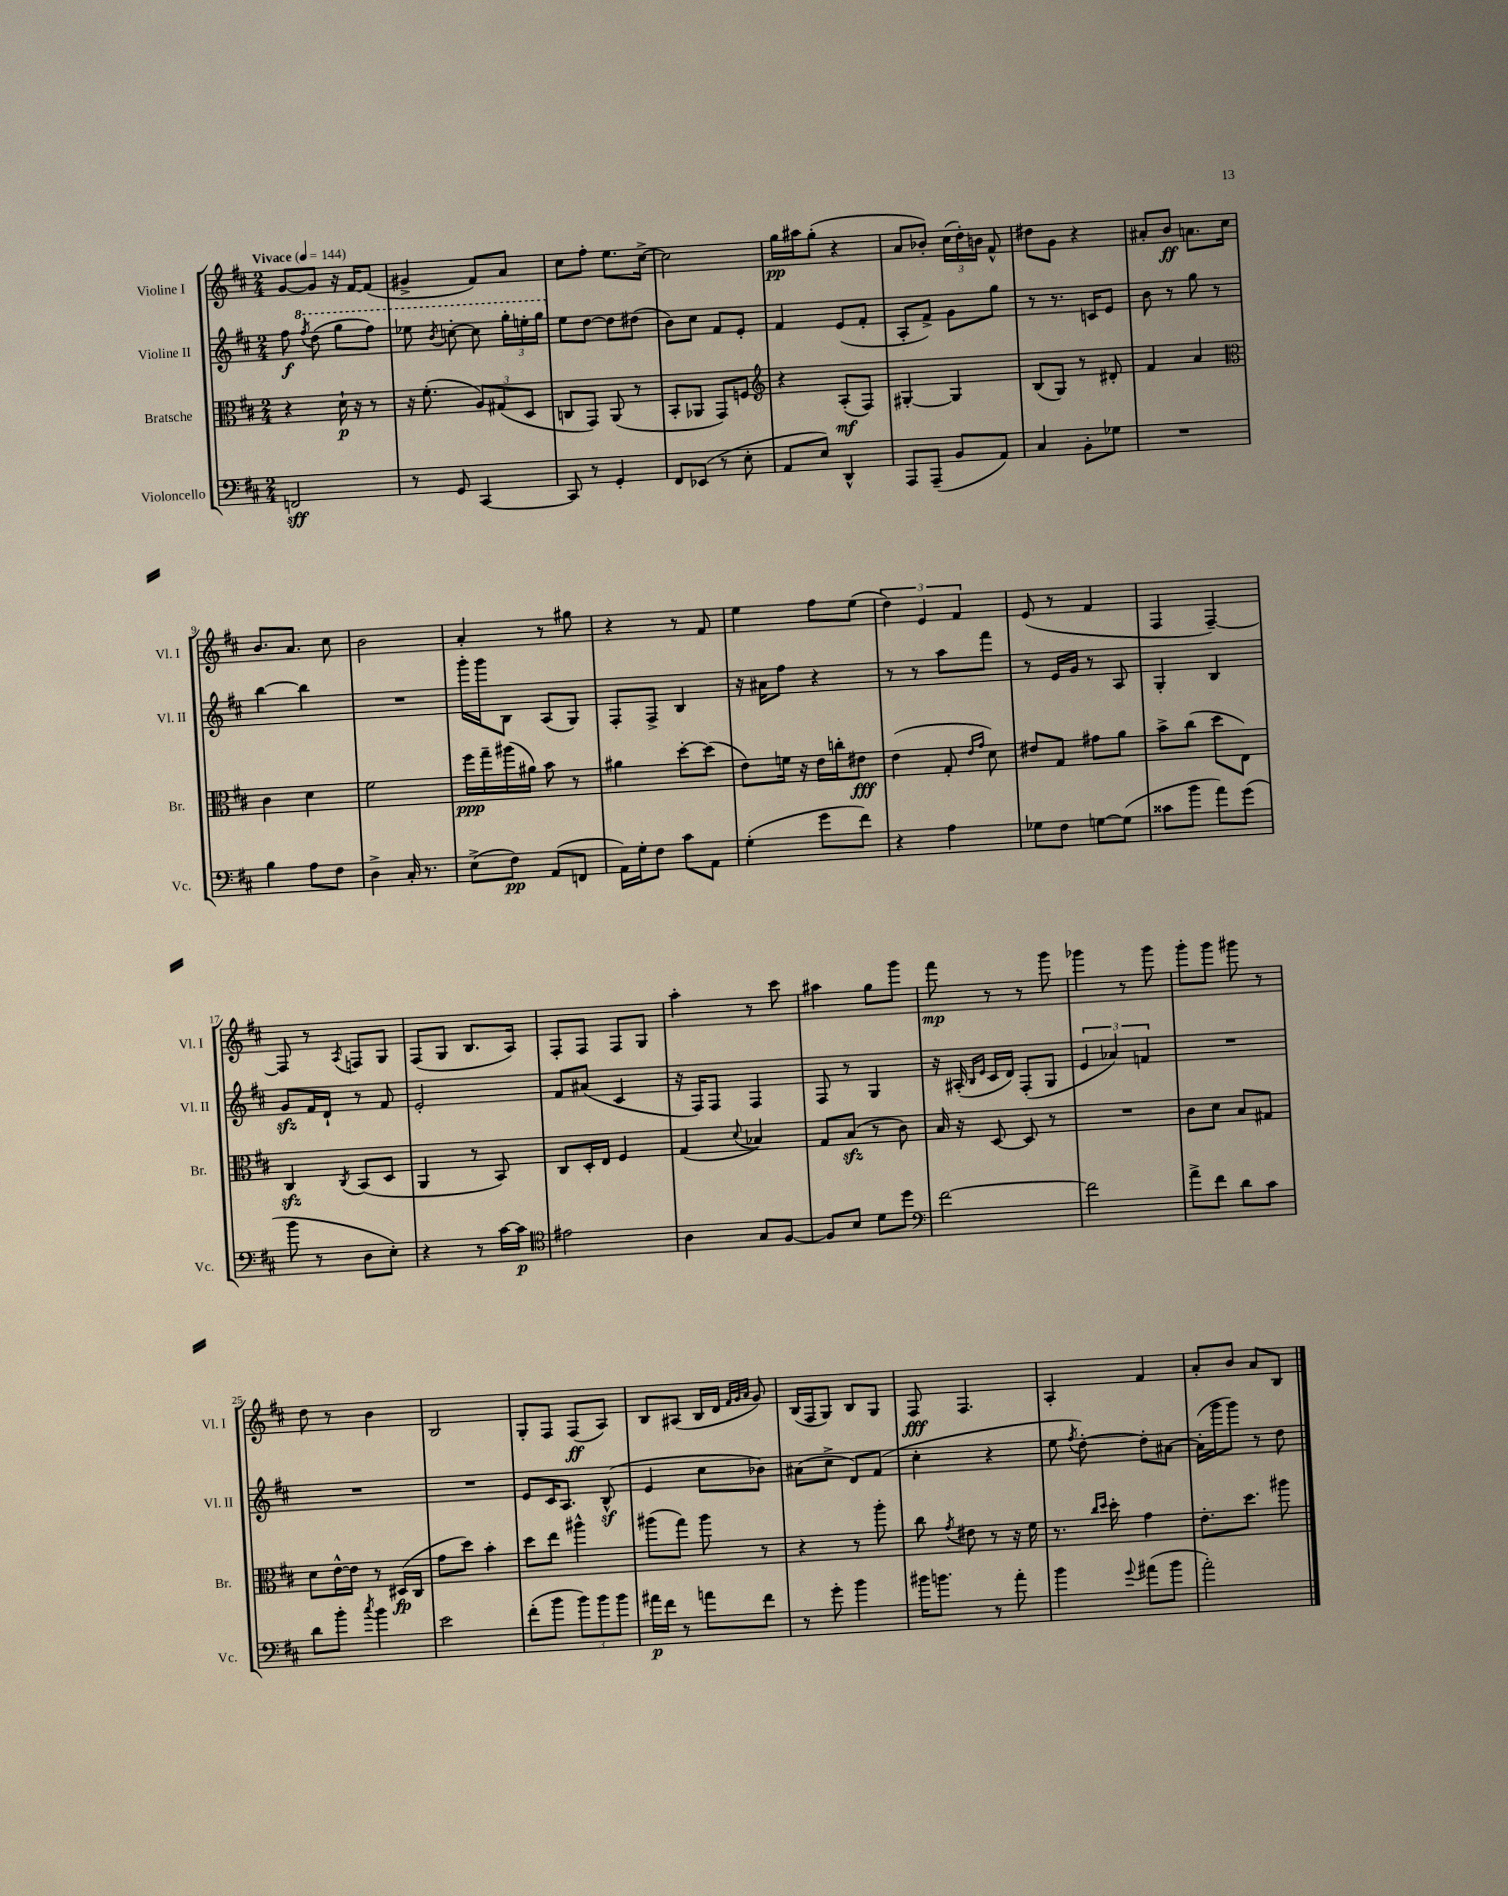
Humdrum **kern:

**kern	**kern	**kern	**kern
*staff4	*staff3	*staff2	*staff1
*clefF4	*clefC3	*clefG2	*clefG2
*k[f#c#]	*k[f#c#]	*k[f#c#]	*k[f#c#]
*M2/4	*M2/4	*M2/4	*M2/4
*MM144	*MM144	*MM144	*MM144
2FF	4r	8ff#	[8g
.	.	8qfff#	.
.	.	(8ddd	8g]
.	16d`	8ggg	16r
.	16r	.	[16f#
.	8r	8fff#)	(8f#]
=	=	=	=
8r	16r	8eee-	4g#^
.	(8.f#'	.	.
.	.	8qbb	.
8GG	.	[8ccc'	.
[4CC#	12A)	8ccc]	8f#)
.	(12G#	.	.
.	.	24ggg'	8a
.	12D	24eee'	.
.	.	24ggg	.
=	=	=	=
8CC#]	8C	8ee	8cc#
8r	8GG)	[8dd	8ff#'
4GG'	(8AA	8dd]	8.ee
.	8r	(8dd#	.
.	.	.	[16cc#^
=	=	=	=
8FF#	8BB'	8b)	2cc#]
(8EE-	8AA-	8cc#	.
8r	8GG)	8f#	.
8E'	8F	8e'	.
=	=	=	=
*	*clefG2	*	*
8AA	4r	4f#	16gg
.	.	.	16aa#
8E)	.	.	(8gg'
4DD^^	(8A'	(8e	4r
.	8F#)	8f#'	.
=	=	=	=
8AAA	[4G#'	8A'	8a
(8AAA~	.	8f#^)	8b-')
8BB	4G#]	8g	(24cc#
.	.	.	24dd')
.	.	.	24b
8AA)	.	8gg	8f#^^
=	=	=	=
4C#	(8B	8r	8dd#
.	8G)	8.r	8g
8BB'	8r	.	4r
.	.	16c	.
8G-	8d#'	8e	.
=	=	=	=
2r	4f#	8b	8a#'
.	.	8r	8b
.	4a	8gg	8.a
.	.	8r	.
.	.	.	16cc#
=	=	=	=
*	*clefC3	*	*
4B	4c#	[4bb	8.b
.	.	.	8.a
8A	4d	4bb]	.
8F#	.	.	8cc#
=	=	=	=
4D^	2f#	2r	2b
16C#'	.	.	.
8.r	.	.	.
=	=	=	=
(8E^	16ff#	16ggg'	4a'
.	16gg~	16ggg	.
8F#)	(16aa#	8B	.
.	16a#)	.	.
(8AA	8b	(8A	8r
8FF	8r	8G)	8gg#
=	=	=	=
16AA)	4a#	8F#'	4r
16G'	.	.	.
8F#	.	8F#^	.
8c#	[8dd'	4B	8r
8AA	(8dd]	.	8f#
=	=	=	=
(4G'	8e)	16r	4ee
.	.	16a#	.
.	16f	8ff#	.
.	16r	.	.
8g	16e	4r	8ff#
.	16cc'	.	.
8f#)	8e#	.	(8ee
=	=	=	=
4r	(4e	8r	6dd)
.	.	8r	.
.	.	.	6e
4A	8G'	8aa	.
.	.	.	6f#
.	16qqe	.	.
.	16qqg	.	.
.	8d)	8fff#	.
=	=	=	=
8G-	8e#	8r	(8e
8F#	8G	16e	8r
.	.	16g	.
[8G	8g#	8r	4f#
(8G]	8a	8A	.
=	=	=	=
8c##	8b^	4G'	4F#
8b	(8cc#	.	.
8a)	8dd	4B	[4F#~)
(8g	8E)	.	.
=	=	=	=
8b	4C#	8g	8F#]
8r	.	16f#	8r
.	.	16d`	.
.	8qC#	.	8qA
8D	(8BB	8r	8F
8E')	8D	8f#	8G
=	=	=	=
4r	4AA	2e'	(8F#
.	.	.	8G
8r	8r	.	8.B
[16c#	8BB)	.	.
16c#]	.	.	16A)
=	=	=	=
*clefC4	*	*	*
2e#	8C#	8f#	8F#'
.	16D'	(8a#	8F#
.	16E	.	.
.	4F#	4c#	8F#
.	.	.	8G
=	=	=	=
4A	(4G	16r	4aa'
.	.	16F#)	.
.	.	8F#	.
.	8qqd	.	.
8G	4B-)	4F#	8r
[8F#	.	.	8ccc#
=	=	=	=
8F#]	8G	8F#	4aa#
8B	(8B	8r	.
8d	8r	4G	8gg
8dd	8c#)	.	8ggg
=	=	=	=
*clefF4	*	*	*
[2f#	16B	16r	8fff#
.	16r	(16A#'	.
.	.	16qqB	.
.	.	16qqe	.
.	[8D	16c#	8r
.	.	16d)	.
.	8D]	(8F#'	8r
.	8r	8G	8ggg
=	=	=	=
2f#]	2r	6e	4ggg-
.	.	6a-)	.
.	.	.	8r
.	.	6f	.
.	.	.	8ggg-
=	=	=	=
8a^	8c#	2r	8ggg'
8f#	8d	.	8ggg
8d	8B	.	8ggg#
8c#	8G#	.	8r
=	=	=	=
8d	8d	2r	8dd
8b'	[16e^^	.	8r
.	16e]	.	.
8qcc#	.	.	.
4b	8r	.	4b
.	(16D#	.	.
.	16C#	.	.
=	=	=	=
2e	8g	2r	2B
.	8dd)	.	.
.	4b'	.	.
=	=	=	=
(8f#'	8dd	8e	8G'
8b	8ee	16c#	8F#
.	.	8.A	.
12b)	4aa#^^	.	(8F#
12b	.	.	.
.	.	(8B^^	8A)
12b	.	.	.
=	=	=	=
16a#	(8aa#	4e	8B
16f#	.	.	.
8r	8gg)	.	(8A#
8a	8aa#	8cc#	16B
.	.	.	16d
.	.	.	32qqf#
.	.	.	32qqg
.	.	.	32qqa
8f#	8r	8b-)	8g)
=	=	=	=
8r	4r	(8a#	(16B
.	.	.	16F#
8g'	.	8cc#^	8G)
4b	8r	8d)	8B
.	8aa'	(8f#	8G
=	=	=	=
16b#	8cc#	4cc#'	8F#
8.b	.	.	.
.	8qg	.	.
.	8e#	.	4.F#
8r	8r	4r	.
8a'	16r	.	.
.	16f#	.	.
=	=	=	=
4b	8.r	8ee	4A'
.	.	8qff#	.
.	.	[8dd')	.
.	16qqcc#	.	.
.	16qqdd	.	.
.	16dd'	.	.
8qqg	.	.	.
(8a#	4g	8dd']	4f#
8b	.	[8a#	.
=	=	=	=
2a')	8.e'	(16a#']	8a'
.	.	16ggg	.
.	.	8ggg)	8b
.	8.dd	.	.
.	.	8r	8a
.	8aa#	8dd	8B
==	==	==	==
*-	*-	*-	*-
